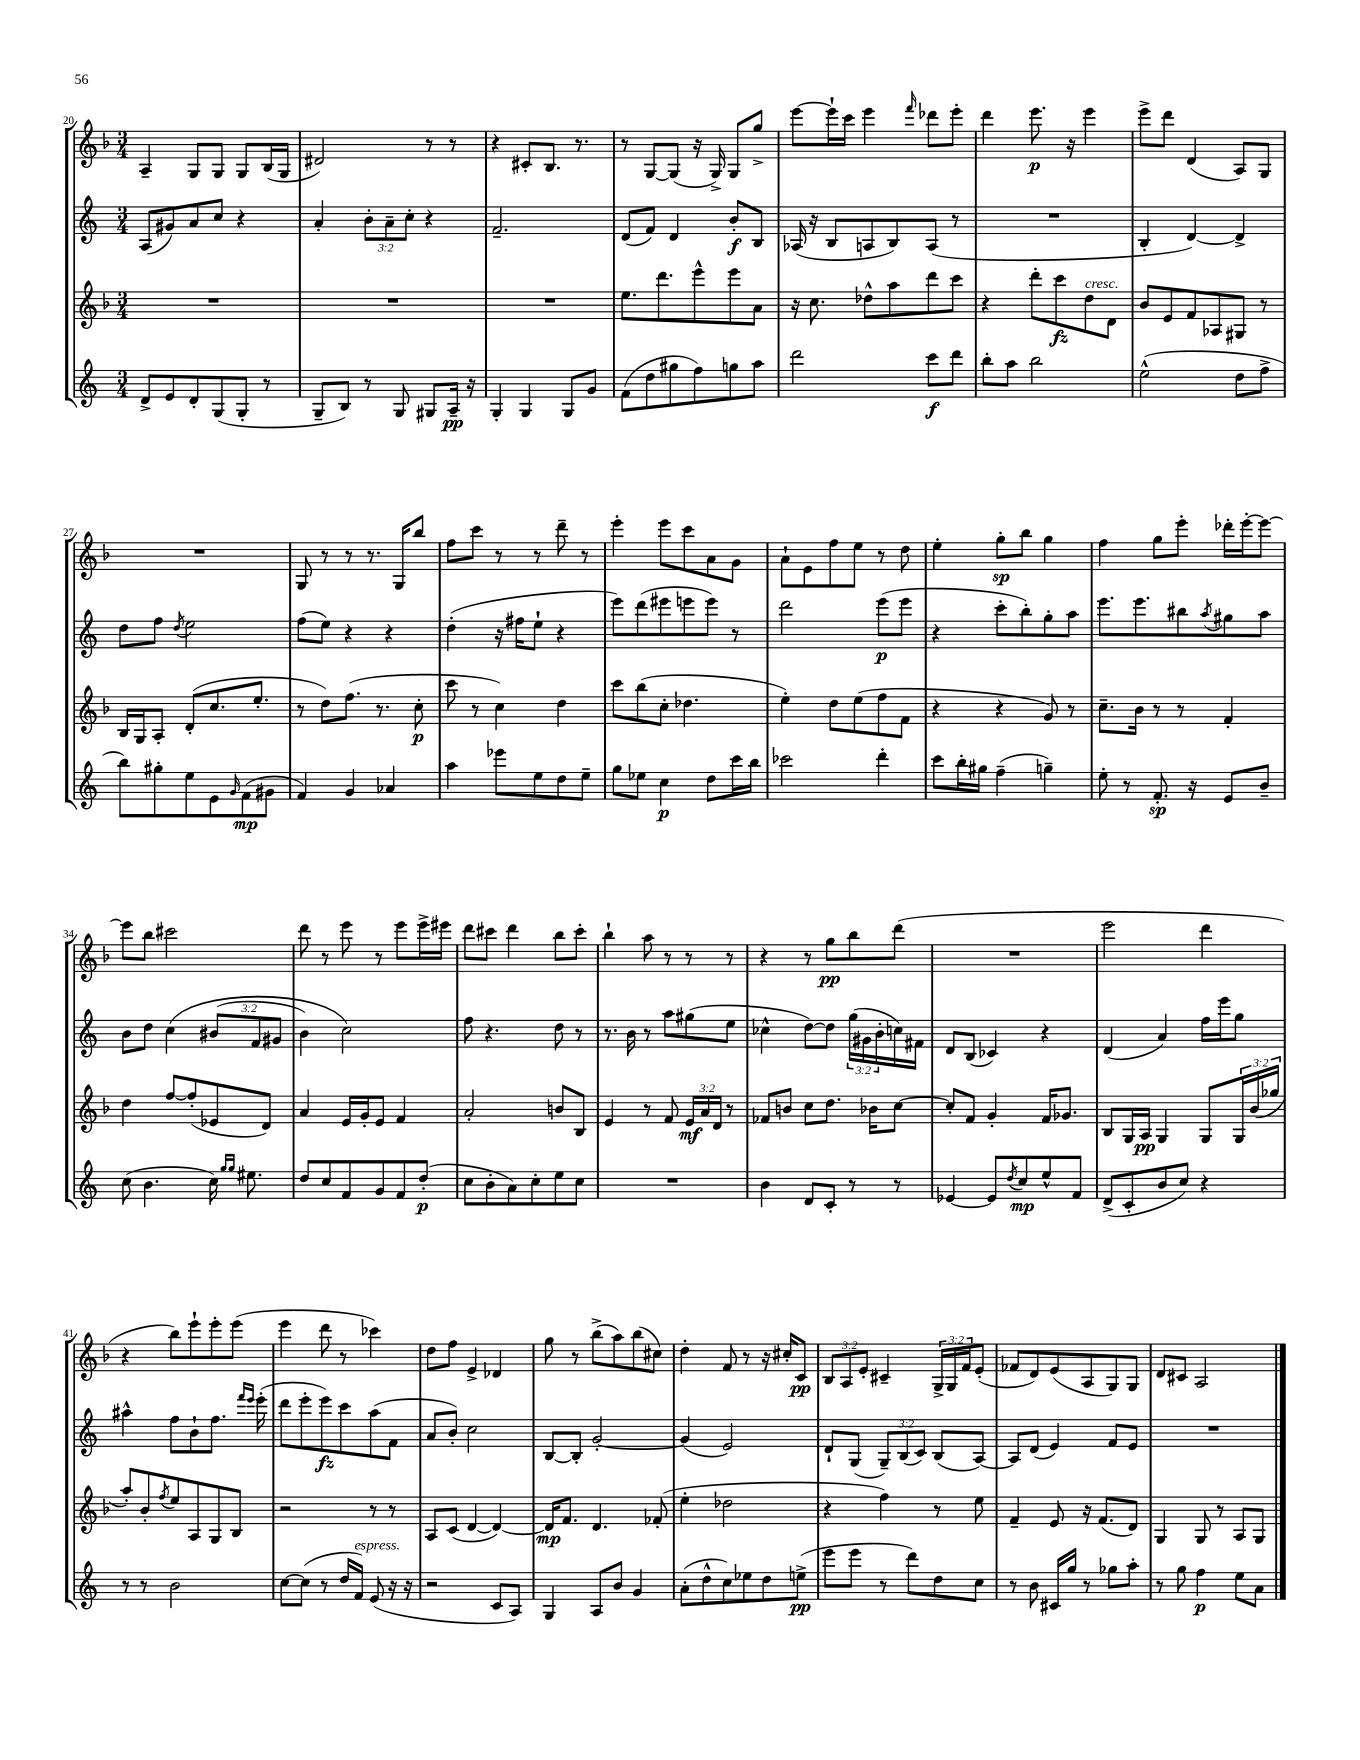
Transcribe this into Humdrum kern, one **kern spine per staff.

**kern	**dynam	**kern	**dynam	**kern	**dynam	**kern	**dynam
*part4	*part4	*part3	*part3	*part2	*part2	*part1	*part1
*staff4	*staff4	*staff3	*staff3	*staff2	*staff2	*staff1	*staff1
*clefG2	*	*clefG2	*	*clefG2	*	*clefG2	*
*k[]	*	*k[b-]	*	*k[]	*	*k[b-]	*
*M3/4	*	*M3/4	*	*M3/4	*	*M3/4	*
=20	=20	=20	=20	=20	=20	=20	=20
8d^/L	.	2.r	.	(8A/L	.	4A~/	.
8e/	.	.	.	8g#X/)	.	.	.
8d'/	.	.	.	8a/	.	8G/L	.
(8G/	.	.	.	8cc/J	.	8G/J	.
8G'/J	.	.	.	4r	.	8G/L	.
8r	.	.	.	.	.	(16B-/L	.
.	.	.	.	.	.	16G/JJ	.
=21	=21	=21	=21	=21	=21	=21	=21
8G~/L	.	2.r	.	4a'/	.	2d#X/)	.
8B/J)	.	.	.	.	.	.	.
8r	.	.	.	12b'\L	.	.	.
.	.	.	.	12a~\	.	.	.
8G/	.	.	.	.	.	.	.
.	.	.	.	12cc'\J	.	.	.
8G#X/L	.	.	.	4r	.	8r	.
16A~/Jk	pp	.	.	.	.	8r	.
16r	.	.	.	.	.	.	.
=22	=22	=22	=22	=22	=22	=22	=22
4G'/	.	2.r	.	2.f~/	.	4r	.
4G/	.	.	.	.	.	8c#X'/L	.
.	.	.	.	.	.	8.B-/J	.
8G/L	.	.	.	.	.	.	.
.	.	.	.	.	.	8.r	.
8g/J	.	.	.	.	.	.	.
=23	=23	=23	=23	=23	=23	=23	=23
(8f\L	.	8.ee\L	.	(8d/L	.	8r	.
8dd\	.	.	.	8f/J)	.	[8G/L	.
.	.	8.ddd\	.	.	.	.	.
8gg#X\	.	.	.	4d/	.	(8G/J]	.
8ff\)	.	8eee^^\	.	.	.	16r	.
.	.	.	.	.	.	16G^/)	.
8ggn\	.	8eee\	.	8b'/L	f	8G/L	.
8aa\J	.	8a\J	.	8B/J	.	8gg^/J	.
=24	=24	=24	=24	=24	=24	=24	=24
2ddd\	.	16r	.	(16A-X/	.	[8eee\L	.
.	.	8.cc\	.	16r	.	.	.
.	.	.	.	8B/L	.	16eee`\L]	.
.	.	.	.	.	.	16ccc\JJ	.
.	.	8dd-X^^\L	.	8An/	.	4eee\	.
.	.	8aa\	.	8B/)	.	.	.
.	.	.	.	.	.	16qqfff/	.
8ccc\L	f	8ddd\	.	(8A/J	.	8ddd-X\L	.
8ddd\J	.	8ccc\J	.	8r	.	8eee'\J	.
=25	=25	=25	=25	=25	=25	=25	=25
8bb'\L	.	4r	.	2.r	.	4ddd\	.
8aa\J	.	.	.	.	.	.	.
2bb\	.	8ddd'\L	.	.	.	8.eee\	p
.	.	8ccc\	fz	.	.	.	.
.	.	.	.	.	.	16r	.
!	!	!LO:TX:a:i:t=cresc.	!	!	!	!	!
.	.	8dd\	.	.	.	4eee\	.
.	.	8d\J	.	.	.	.	.
=26	=26	=26	=26	=26	=26	=26	=26
(2ee^^\	.	8b-/L	.	4B'/	.	8eee^\L	.
.	.	8e/	.	.	.	8ddd\J	.
.	.	8f/	.	[4d/)	.	(4d/	.
.	.	8A-X/	.	.	.	.	.
8dd\L	.	8G#X/J	.	4d^/]	.	8A/L)	.
8ff^\J	.	8r	.	.	.	8G/J	.
!!LO:LB:g=z
=27	=27	=27	=27	=27	=27	=27	=27
8bb\L)	.	16B-/LL	.	8dd\L	.	2.r	.
.	.	16G/J	.	.	.	.	.
8gg#X'\	.	8A'/J	.	8ff\J	.	.	.
.	.	.	.	8qdd/	.	.	.
8ee\	.	(8d'/L	.	2ee\	.	.	.
8e\	.	8.cc/	.	.	.	.	.
16qqg/	.	.	.	.	.	.	.
(8f\	mp	.	.	.	.	.	.
.	.	8.ee'/J	.	.	.	.	.
8g#X\J	.	.	.	.	.	.	.
=28	=28	=28	=28	=28	=28	=28	=28
4f/)	.	8r	.	(8ff\L	.	8G/	.
.	.	8dd\L)	.	8ee\J)	.	8r	.
4g/	.	(8.ff\J	.	4r	.	8r	.
.	.	.	.	.	.	8.r	.
.	.	8.r	.	.	.	.	.
4a-X/	.	.	.	4r	.	.	.
.	.	.	.	.	.	16G/KL	.
.	.	8cc'\	p	.	.	8bb-/J	.
=29	=29	=29	=29	=29	=29	=29	=29
4aa\	.	8ccc\	.	(4dd'\	.	8ff\L	.
.	.	8r	.	.	.	8ccc\J	.
8eee-X\L	.	4cc\)	.	16r	.	8r	.
.	.	.	.	16ff#X\KL	.	.	.
8ee\	.	.	.	8ee`\J	.	8r	.
8dd\	.	4dd\	.	4r	.	8ddd~\	.
8ee~\J	.	.	.	.	.	8r	.
=30	=30	=30	=30	=30	=30	=30	=30
8gg\L	.	8ccc\L	.	8eee\L)	.	4eee'\	.
8ee-X\J	.	(8bb-\	.	(8ddd\	.	.	.
4cc\	p	8cc'\J	.	8eee#X\	.	8eee\L	.
.	.	4.dd-X\	.	8eeen\	.	8ccc\	.
8dd\L	.	.	.	8eee\J)	.	8a\	.
16ccc\L	.	.	.	8r	.	8g\J	.
16bb\JJ	.	.	.	.	.	.	.
=31	=31	=31	=31	=31	=31	=31	=31
2ccc-X\	.	4ee'\)	.	2ddd\	.	8a`\L	.
.	.	.	.	.	.	8e\	.
.	.	8dd\L	.	.	.	8ff\	.
.	.	(8ee\	.	.	.	8ee\J	.
4ddd'\	.	8ff\	.	(8eee\L	p	8r	.
.	.	8f\J	.	8eee\J	.	8dd\	.
=32	=32	=32	=32	=32	=32	=32	=32
8ccc\L	.	4r	.	4r	.	4ee'\	.
16bb'\L	.	.	.	.	.	.	.
16gg#X\JJ	.	.	.	.	.	.	.
(4ff~\	.	4r	.	8ccc'\L	.	8gg'\L	sp
.	.	.	.	8bb'\)	.	8bb-\J	.
4ggn~\)	.	8g/)	.	8gg'\	.	4gg\	.
.	.	8r	.	8aa\J	.	.	.
=33	=33	=33	=33	=33	=33	=33	=33
8ee'\	.	8.cc~\L	.	8.eee\L	.	4ff\	.
8r	.	.	.	.	.	.	.
.	.	16b-\Jk	.	8.eee\	.	.	.
8.f'/	sp	8r	.	.	.	8gg\L	.
.	.	8r	.	8bb#X\	.	8eee'\J	.
16r	.	.	.	.	.	.	.
.	.	.	.	8qaa/	.	.	.
8e/L	.	4f'/	.	8gg#X\	.	16ddd-X'\LL	.
.	.	.	.	.	.	[16eee'\J	.
8b~/J	.	.	.	8aa\J	.	8eee\J_	.
!!LO:LB:g=z
=34	=34	=34	=34	=34	=34	=34	=34
(8cc\	.	4dd\	.	8b\L	.	8eee\L]	.
4.b\	.	.	.	8dd\J	.	8bb-\J	.
.	.	[8ff/L	.	(4cc\	.	2ccc#X\	.
.	.	(8ff'/]	.	.	.	.	.
16cc\)	.	8e-X/	.	(12b#X/L	.	.	.
16qqgg/LL	.	.	.	.	.	.	.
16qqgg/JJ	.	.	.	.	.	.	.
8.ee#X\	.	.	.	.	.	.	.
.	.	.	.	12f/	.	.	.
.	.	8d/J)	.	.	.	.	.
.	.	.	.	12g#X/J	.	.	.
=35	=35	=35	=35	=35	=35	=35	=35
8dd/L	.	4a/	.	4b\)	.	8ddd\	.
8cc/	.	.	.	.	.	8r	.
8f/	.	16e/LL	.	2cc\)	.	8eee\	.
.	.	16g'/J	.	.	.	.	.
8g/	.	8e/J	.	.	.	8r	.
8f/	.	4f/	.	.	.	8eee\L	.
(8dd'/J	p	.	.	.	.	16eee^\L	.
.	.	.	.	.	.	16eee#X\JJ	.
=36	=36	=36	=36	=36	=36	=36	=36
8cc\L	.	2a'/	.	8ff\	.	8ddd\L	.
8b'\	.	.	.	4.r	.	8ccc#X\J	.
8a\)	.	.	.	.	.	4ddd\	.
8cc'\	.	.	.	.	.	.	.
8ee\	.	8bn/L	.	8dd\	.	8bb-\L	.
8cc\J	.	8B-/J	.	8r	.	8ccc#'\J	.
=37	=37	=37	=37	=37	=37	=37	=37
2.r	.	4e/	.	8.r	.	4bb-`\	.
.	.	.	.	16b\	.	.	.
.	.	8r	.	8r	.	8aa\	.
.	.	8f/	.	8aa\L	.	8r	.
.	.	24e/LL	mf	(8gg#X\	.	8r	.
.	.	24a/	.	.	.	.	.
.	.	24d/JJ	.	.	.	.	.
.	.	8r	.	8ee\J	.	8r	.
=38	=38	=38	=38	=38	=38	=38	=38
4b\	.	8f-X/L	.	4cc-X^^\	.	4r	.
.	.	8bn/J	.	.	.	.	.
8d/L	.	8cc\L	.	[8dd\L)	.	8r	.
8c'/J	.	8.dd\J	.	8dd\J]	.	8gg\L	pp
8r	.	.	.	(24gg\LL	.	8bb-\	.
.	.	.	.	24g#X\	.	.	.
.	.	16b-X\KL	.	.	.	.	.
.	.	.	.	24b'\	.	.	.
8r	.	[8cc\J	.	16ccn\)	.	(8ddd\J	.
.	.	.	.	16f#X\JJ	.	.	.
=39	=39	=39	=39	=39	=39	=39	=39
[4e-X/	.	8cc'/L]	.	8d/L	.	2.r	.
.	.	8f/J	.	(8B/J	.	.	.
8e-/L]	.	4g'/	.	4c-X/)	.	.	.
8qdd/	.	.	.	.	.	.	.
8cc/	mp	.	.	.	.	.	.
8ee^^/	.	16f/KL	.	4r	.	.	.
.	.	8.g-X/J	.	.	.	.	.
8f/J	.	.	.	.	.	.	.
=40	=40	=40	=40	=40	=40	=40	=40
(8d^/L	.	8B-/L	.	(4d/	.	2eee\	.
8c'/	.	16G/L	.	.	.	.	.
.	.	16A/JJ	pp	.	.	.	.
8b/	.	4G/	.	4a/)	.	.	.
8cc/J)	.	.	.	.	.	.	.
4r	.	8G/L	.	16ff\LL	.	4ddd\	.
.	.	.	.	16eee\J	.	.	.
.	.	24G/L	.	8gg\J	.	.	.
.	.	(24b-/	.	.	.	.	.
.	.	24gg-X/JJ	.	.	.	.	.
!!LO:LB:g=z
=41	=41	=41	=41	=41	=41	=41	=41
8r	.	8aa'/L)	.	4aa#X^^\	.	4r	.
8r	.	8b-'/	.	.	.	.	.
.	.	8qff/	.	.	.	.	.
2b\	.	8ee/	.	8ff\L	.	8bb-\L)	.
.	.	8A/	.	8b`\	.	8eee`\	.
.	.	8G/	.	8.ff\J	.	8eee'\	.
.	.	8B-/J	.	.	.	(8eee\J	.
.	.	.	.	16qqfff/LL	.	.	.
.	.	.	.	16qqeee/JJ	.	.	.
.	.	.	.	(16eee'\	.	.	.
=42	=42	=42	=42	=42	=42	=42	=42
[8cc\L	.	2r	.	8ddd\L	.	4eee\	.
(8cc\J]	.	.	.	8eee'\	.	.	.
8r	.	.	.	8eee\)	fz	8ddd\	.
16dd/LL	.	.	.	8ccc\	.	8r	.
!LO:TX:a:i:t=espress.	!	!	!	!	!	!	!
16f/JJ)	.	.	.	.	.	.	.
(8e/	.	8r	.	(8aa\	.	4ccc-X\)	.
16r	.	8r	.	8f\J	.	.	.
16r	.	.	.	.	.	.	.
=43	=43	=43	=43	=43	=43	=43	=43
2r	.	8A/L	.	8a/L	.	8dd\L	.
.	.	(8c/J	.	8b'/J)	.	8ff\J	.
.	.	[4d/	.	2cc\	.	4e^/	.
8c/L	.	4d/_)	.	.	.	4d-X/	.
8A/J)	.	.	.	.	.	.	.
=44	=44	=44	=44	=44	=44	=44	=44
4G/	.	16d/KL]	mp	[8B/L	.	8gg\	.
.	.	8.f/J	.	.	.	.	.
.	.	.	.	8B'/J]	.	8r	.
8A/L	.	4.d/	.	[2g'/	.	(8bb-^\L	.
8b/J	.	.	.	.	.	8aa\)	.
4g/	.	.	.	.	.	(8bb-\	.
.	.	(8f-X'/	.	.	.	8cc#X\J)	.
=45	=45	=45	=45	=45	=45	=45	=45
(8a'\L	.	4ee'\	.	(4g/]	.	4dd'\	.
8dd^^\	.	.	.	.	.	.	.
8cc\)	.	2dd-X\	.	2e/)	.	8f/	.
8ee-X\	.	.	.	.	.	8r	.
8dd\	.	.	.	.	.	16r	.
.	.	.	.	.	.	16cc#X'/KL	.
(8een^\J	pp	.	.	.	.	8c/J	pp
=46	=46	=46	=46	=46	=46	=46	=46
8eee\L	.	4r	.	8d`/L	.	12B-/L	.
.	.	.	.	.	.	12A/	.
8eee\J	.	.	.	(8G/J	.	.	.
.	.	.	.	.	.	12e'/J	.
8r	.	4ff\)	.	12G~/L)	.	4c#X~/	.
.	.	.	.	(12B/	.	.	.
8ddd\L)	.	.	.	.	.	.	.
.	.	.	.	12c/J)	.	.	.
8dd\	.	8r	.	(8B/L	.	24G^/LL	.
.	.	.	.	.	.	24G/	.
.	.	.	.	.	.	24f/J	.
8cc\J	.	8ee\	.	[8A/J)	.	(8e'/J	.
=47	=47	=47	=47	=47	=47	=47	=47
8r	.	4f~/	.	8A/L]	.	8f-X/L	.
8b\	.	.	.	(8d/J	.	8d/)	.
16c#X/LL	.	8e/	.	4e/)	.	(8e/	.
16gg/JJ	.	.	.	.	.	.	.
8r	.	16r	.	.	.	8A/	.
.	.	(8.f/L	.	.	.	.	.
8gg-X\L	.	.	.	8f/L	.	8G/)	.
8aa'\J	.	8d/J)	.	8e/J	.	8G/J	.
=48	=48	=48	=48	=48	=48	=48	=48
8r	.	4G/	.	2.r	.	8d/L	.
8gg\	.	.	.	.	.	8c#X/J	.
4ff\	p	8G/	.	.	.	2A/	.
.	.	8r	.	.	.	.	.
8ee\L	.	8A/L	.	.	.	.	.
8a\J	.	8G/J	.	.	.	.	.
==	==	==	==	==	==	==	==
*-	*-	*-	*-	*-	*-	*-	*-
